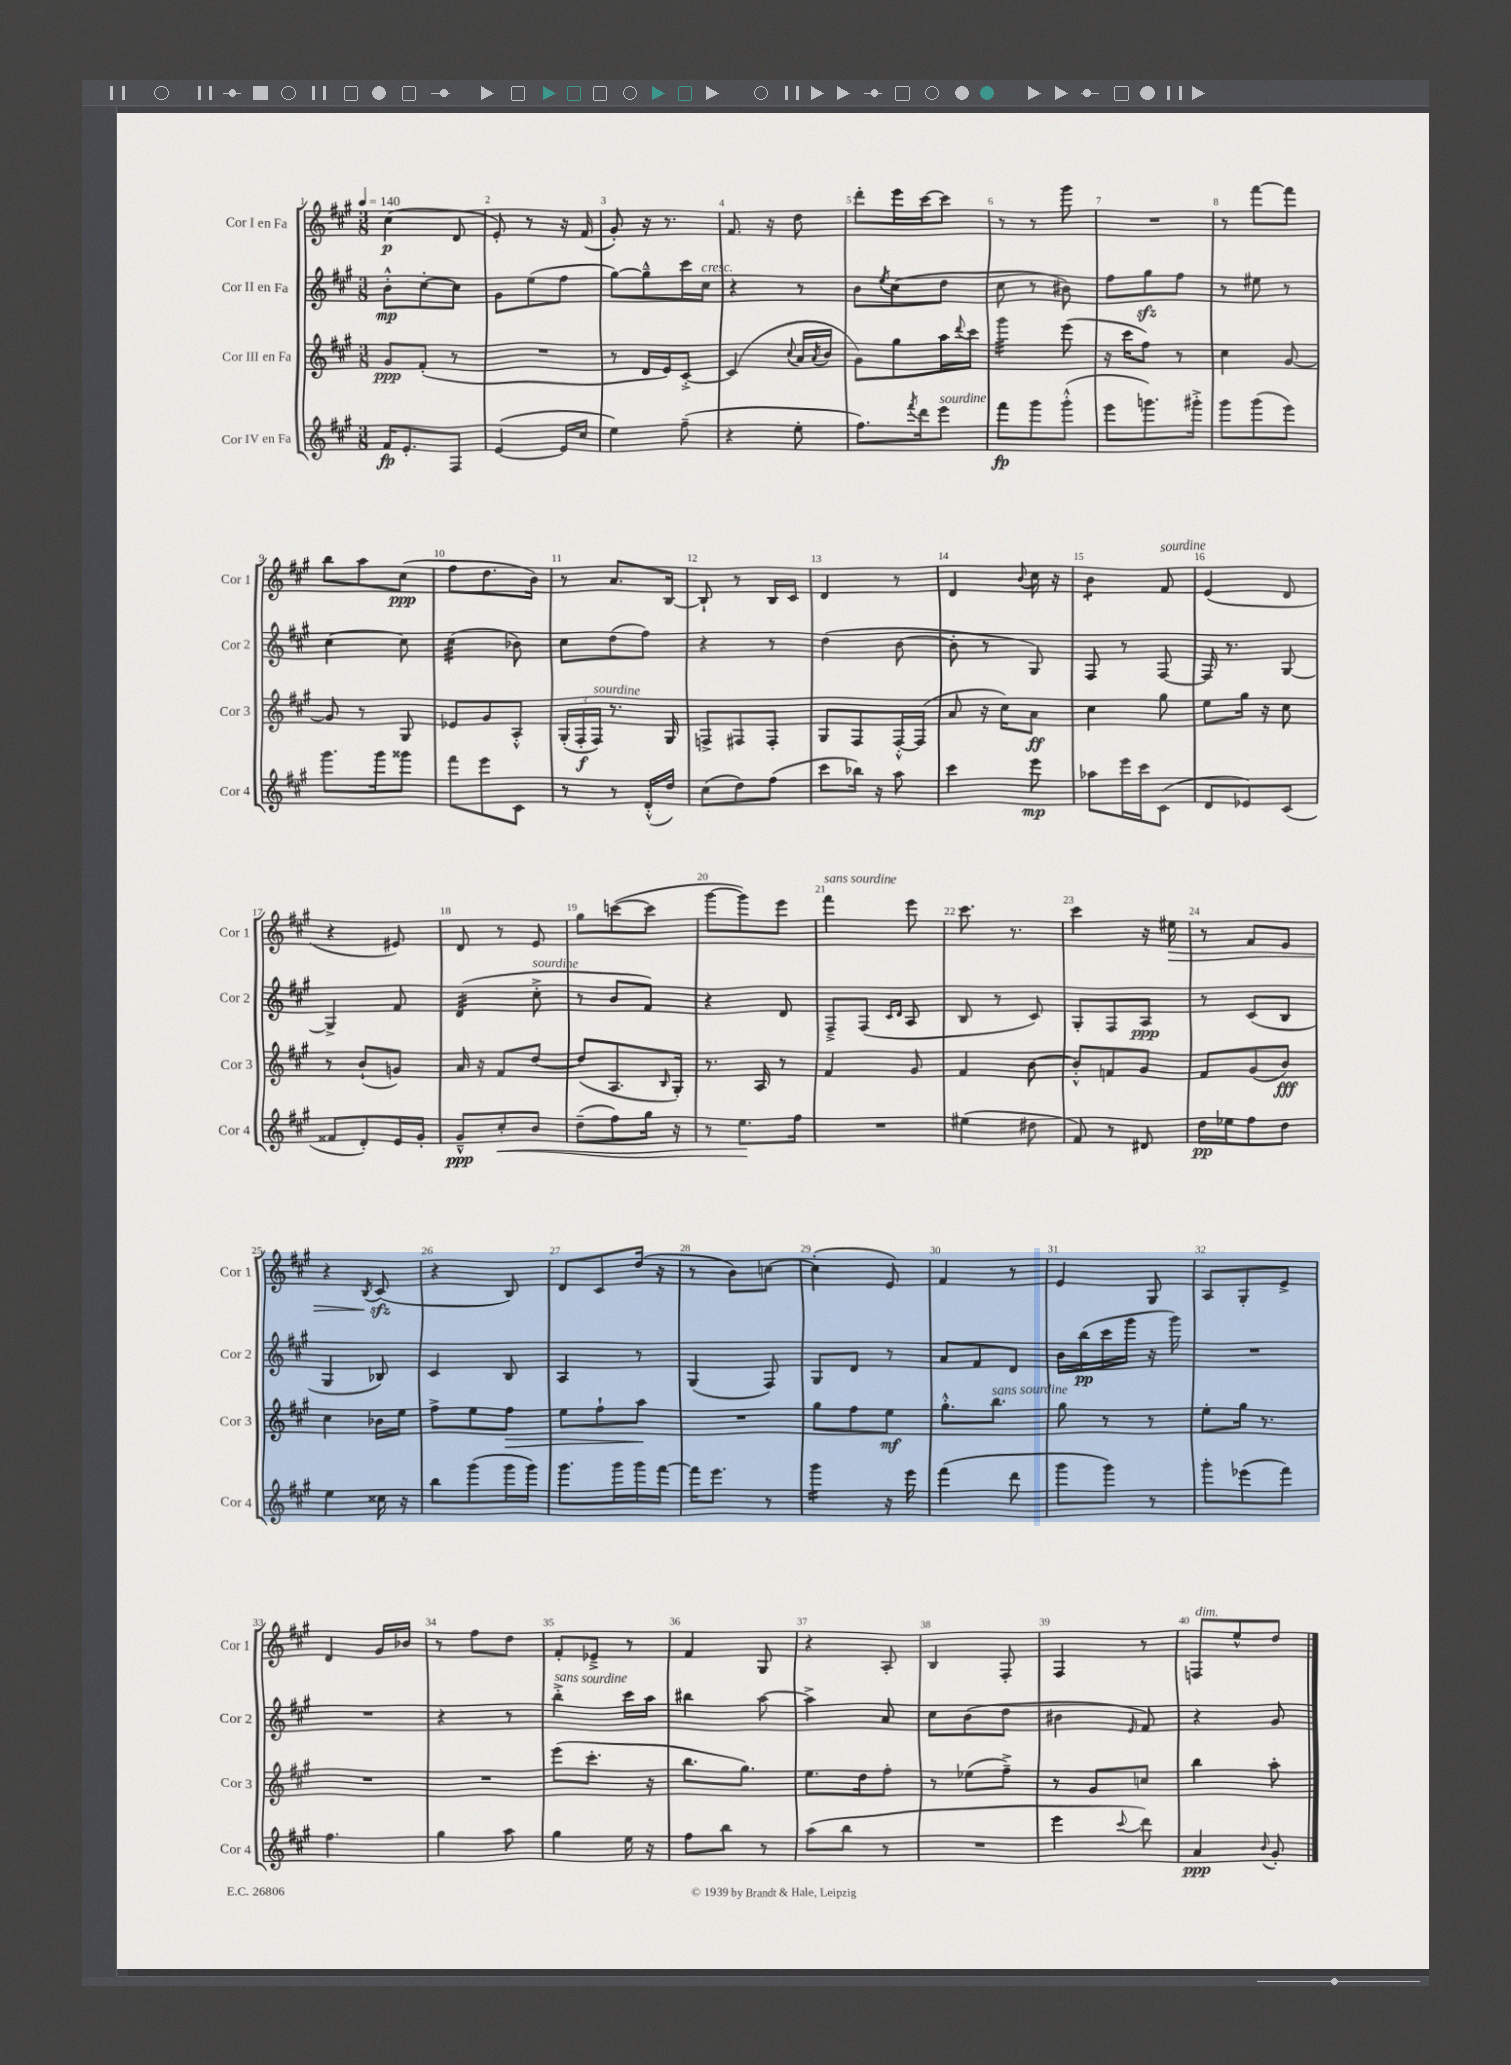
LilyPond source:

<<
\new StaffGroup <<
\new Staff = "s0" \with { instrumentName = "Cor I en Fa" shortInstrumentName = "Cor 1" } {
    \clef treble \key a \major \numericTimeSignature \time 3/8 \tempo 4 = 140
    cis''4\p( d'8 |
    e'8-.) r8 r16 fis'16( |
    gis'8-.) r16 r8. |
    fis'8. r16 d''8 |
    d'''8-. e'''16 cis'''16~ cis'''8 |
    r8 r8 gis'''8 |
    R4. |
    r8 fis'''8~ fis'''8 |
    b''8 a''8 cis''8\ppp( |
    fis''8 d''8. b'16) |
    r8 a'8. b16~ |
    b8-! r8 b16 cis'16 |
    d'4 r8 |
    d'4 \appoggiatura { b'8 } cis''16 r16 |
    b'4:8 fis'8^\markup { \italic "sourdine" } |
    e'4( d'8 |
    r4 eis'8) |
    d'8 r8 e'8 |
    gis''8 c'''8~( c'''8 |
    gis'''8~ gis'''8) e'''8 |
    fis'''4^\markup { \italic "sans sourdine" } e'''8 |
    cis'''8. r8. |
    cis'''4 r16 eis''16\> |
    r8 fis'8 e'8 |
    r4 \acciaccatura { b8 } cis'8\sfz\!( |
    r4 b8) |
    d'8 cis'8 d''16( r16 |
    r8 b'8) c''8~ |
    c''4-.( e'8) |
    fis'4 r8 |
    e'4 gis8 |
    a8 gis8-. e'8-> |
    d'4 gis'16 bes'16 |
    r8 fis''8 d''8 |
    fis'8-. ees'8---> r8 |
    fis'4 gis8 |
    r4 a8-. |
    b4 fis8-. |
    fis4 r8 |
    f8^\markup { \italic "dim." } e''8-^ d''8 \bar "|." |
}
\new Staff = "s1" \with { instrumentName = "Cor II en Fa" shortInstrumentName = "Cor 2" } {
    \clef treble \key a \major \numericTimeSignature \time 3/8
    b'8-.-^\mp cis''8~-. cis''8 |
    gis'8 e''8( fis''8 |
    gis''8~) gis''8---^ cis'''16 cis''16^\markup { \italic "cresc." } |
    r4 r8 |
    b'8 \acciaccatura { e''8 } cis''8( d''8 |
    cis''8 r8 bis'8) |
    fis''8 gis''8\sfz fis''8 |
    r8 eis''8 r8 |
    cis''4~ cis''8 |
    cis''4:32( bes'8) |
    cis''8 d''8( fis''8) |
    r4 r8 |
    d''4( b'8~ |
    b'8-. r8 gis8) |
    fis8 r8 fis8~ |
    fis16 r8. gis8~ |
    gis4-> fis'8 |
    d'4:32( cis''8-.->^\markup { \italic "sourdine" } |
    r8 b'8 fis'8) |
    r4 d'8 |
    fis8---> fis8( \grace { cis'16 d'16 } a8 |
    b8 r8 cis'8) |
    gis8-. fis8 a8\ppp |
    r8 cis'8( b8 |
    gis4 bes8) |
    cis'4 b8 |
    a4 r8 |
    gis4( fis8) |
    gis8 d'8 r8 |
    a'8 fis'8 d'8 |
    b'16 b''16\pp( cis'''16 gis'''16 r16 gis'''16) |
    R4. |
    R4. |
    r4 r8 |
    b''4-.->^\markup { \italic "sans sourdine" } cis'''16 a''16 |
    bis''4 a''8~ |
    a''4-> a'8 |
    cis''8 b'8( d''8 |
    bis'4 \grace { e'16 } fis'8) |
    r4 gis'8 \bar "|." |
}
\new Staff = "s2" \with { instrumentName = "Cor III en Fa" shortInstrumentName = "Cor 3" } {
    \clef treble \key a \major \numericTimeSignature \time 3/8
    gis'8\ppp fis'8-.( r8 |
    R4. |
    r8 d'16 e'16) cis'8~-.-> |
    cis'4( \appoggiatura { cis''8 } a'16 \acciaccatura { a'8 } b'16 |
    gis'8) gis''8 a''16 \appoggiatura { d'''8 } cis'''16 |
    gis'''4:32 e'''8( |
    r16 cis'''16 fis''8) r8 |
    cis''4 gis'8~ |
    gis'8 r8 gis8 |
    ees'8 gis'8 a8-.-^ |
    \tuplet 3/2 { gis16-.( fis16-.\f fis16^\markup { \italic "sourdine" }) } r8. gis16 |
    f8-> fis8 fis8-. |
    gis8 fis8 fis16~-.-^ fis16( |
    a'8 r16 cis''16) a'8\ff |
    cis''4 gis''8 |
    e''8 gis''16 r16 cis''8 |
    r8 b'8-!( g'8) |
    a'16 r16 fis'8 d''8~ |
    d''8( a8. \grace { b16 } gis16-.) |
    r8. a16 r8 |
    fis'4 gis'8 |
    fis'4 b'8~ |
    b'8-.-^ f'8 gis'8 |
    fis'8 gis'8( b'8\fff) |
    cis''4 bes'16 e''16 |
    fis''8-> e''8 fis''8\> |
    e''8 fis''8-! a''8\! |
    R4. |
    gis''8 fis''8 e''8\mf |
    gis''8.-.-^ b''8.^\markup { \italic "sans sourdine" } |
    gis''8 r8 r8 |
    e''8-. gis''16 r8. |
    R4. |
    R4. |
    e'''8( cis'''8.-. r16 |
    b''8. gis''8.) |
    e''8. d''16 fis''8-. |
    r8 ees''8( fis''8--->) |
    r8 gis'8 c''8 |
    b''4 a''8-. \bar "|." |
}
\new Staff = "s3" \with { instrumentName = "Cor IV en Fa" shortInstrumentName = "Cor 4" } {
    \clef treble \key a \major \numericTimeSignature \time 3/8
    fis'16\fp e'8.-. fis8 |
    e'4~( e'16 cis''16 |
    e''4) fis''8--( |
    r4 e''8-. |
    fis''8.) \acciaccatura { fis'''8 } d'''16 e'''8^\markup { \italic "sourdine" } |
    fis'''8\fp gis'''8 gis'''8-.-^( |
    e'''8 g'''8.) gis'''16-.-> |
    gis'''8 gis'''8( e'''8) |
    gis'''8. gis'''16 gisis'''8 |
    fis'''8 e'''8 cis'8 |
    r8 r8 d'16-.-^( d''16) |
    cis''8( d''8) fis''8( |
    cis'''8 bes''16) r16 a''8 |
    cis'''4 e'''8\mp |
    aes''8 e'''16 cis'''16 cis'8( |
    d'8 ees'8) cis'8( |
    fisis'8 d'8-.) e'16 gis'16-. |
    gis'8---^\ppp cis''8-.\< b'8 |
    d''8--( fis''8) gis''16 r16 |
    r8 e''8.\! fis''16 |
    R4. |
    eis''4( dis''8 |
    fis'8) r8 dis'8 |
    d''16\pp ees''16 fis''8 d''8 |
    e''4 cisis''16 r16 |
    b''8 gis'''8( gis'''16 gis'''16) |
    gis'''8. gis'''16 gis'''16 fis'''16~ |
    fis'''16 e'''8. r8 |
    gis'''4:16 r16 e'''16 |
    fis'''4( d'''8 |
    gis'''8 gis'''8) r8 |
    gis'''8-. ees'''8( fis'''8) |
    fis''4. |
    gis''4 a''8 |
    gis''4 e''16 r16 |
    fis''8 b''8 r8 |
    a''8( b''8 r8 |
    R4. |
    e'''4 \appoggiatura { cis'''8 } d'''8) |
    a'4\ppp \appoggiatura { b'8 } gis'8-. \bar "|." |
}
>>
>>
\layout { \context { \Score \override BarNumber.break-visibility = ##(#f #t #t) barNumberVisibility = #all-bar-numbers-visible } }
